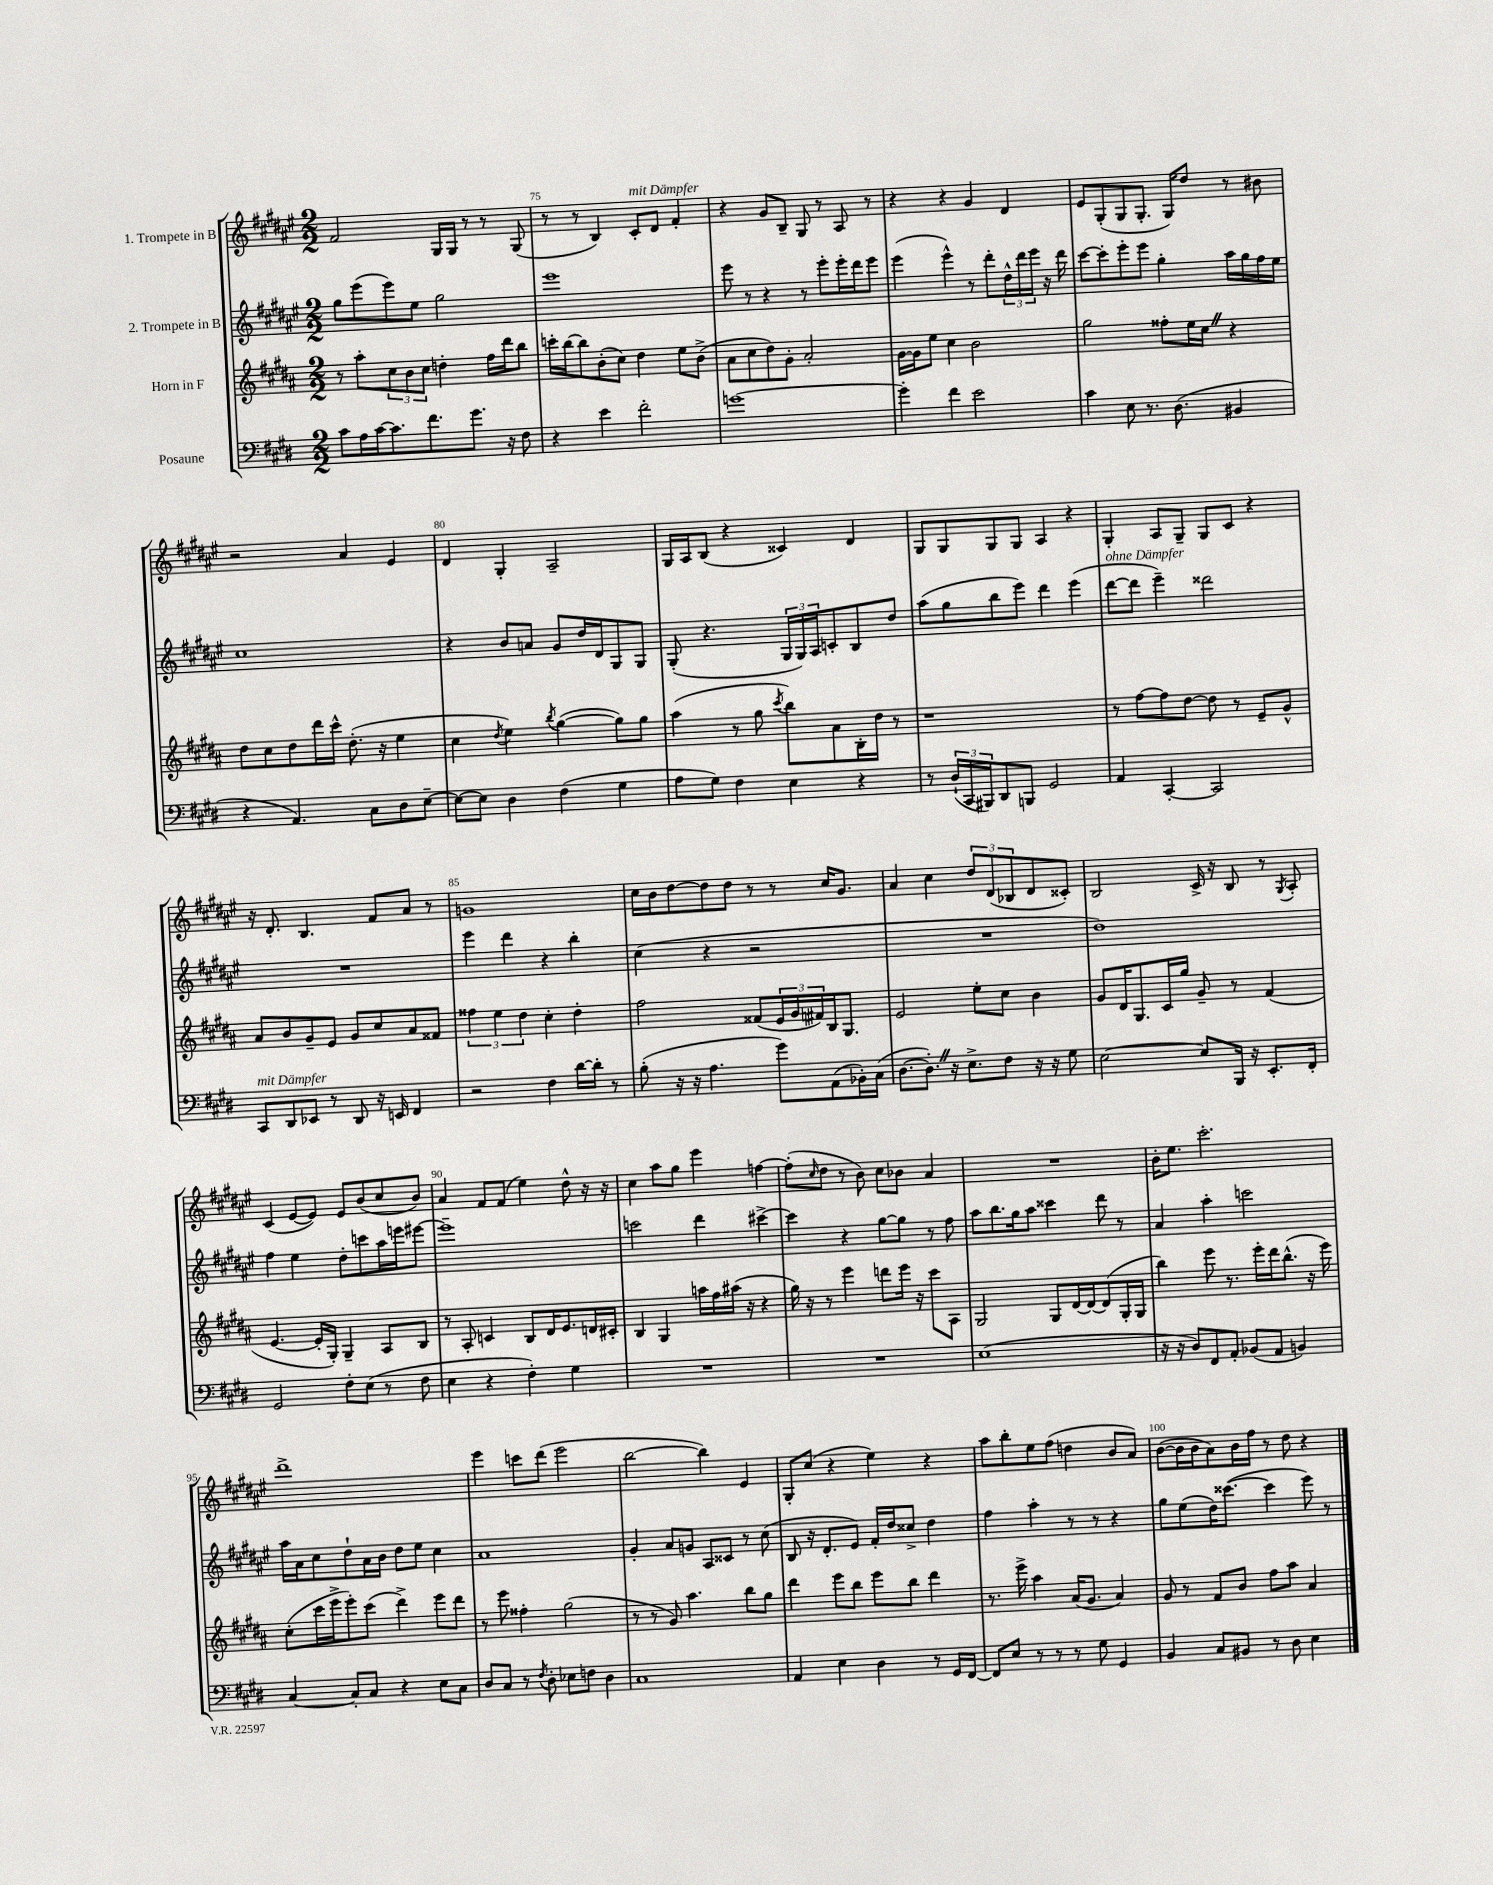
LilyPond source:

<<
\new StaffGroup <<
\new Staff = "s0" \with { instrumentName = "1. Trompete in B" } {
    \clef treble \key fis \major \numericTimeSignature \time 2/2
    fis'2 gis16 gis16 r8 r8 gis8( |
    r8 r8 b4) cis'8-.^\markup { \italic "mit Dämpfer" } dis'8 fis'4-. |
    r4 gis'8 b8-- gis8 r8 ais8 r8 |
    r4 r4 gis'4 dis'4 |
    eis'8 gis8-.( gis8 gis8.-. gis16) dis''8 r8 bis'8 |
    r2 ais'4 eis'4 |
    dis'4 gis4-. ais2-- |
    gis16 ais16 b8( r4 cisis'4) dis'4 |
    gis8 gis8 gis8 gis8 ais4 r4 |
    gis4-. ais8 gis8-- gis8 cis'8 r4 |
    r16 dis'8.-. b4. fis'8 ais'8 r8 |
    g'1 |
    cis''16 b'16 dis''8~ dis''8 dis''8 r8 r8 cis''16 gis'8. |
    ais'4 cis''4 \tuplet 3/2 { dis''8 dis'8( bes8 } dis'8 cisis'8-.) |
    b2 cis'16-> r16 b8 r8 \acciaccatura { gis8 } ais8-. |
    cis'4( eis'8~ eis'8) eis'8 b'8( cis''8 b'8) |
    ais'4 fis'8 fis'8( eis''4) dis''8-^ r16 r16 |
    cis''4 ais''8 gis''8 eis'''4 f''4~ |
    f''8-.( \grace { cis''16 } dis''8 r8 b'8) cis''8 bes'8 ais'4 |
    R1 |
    b'16-. eis''8. cis'''2.-. |
    dis'''1-> |
    eis'''4 c'''8 dis'''8( eis'''2 |
    b''2~ b''4) eis'4 |
    gis8-. cis''8( r4 eis''4) r4 |
    ais''8 b''8-. eis''8 fis''8( d''4 b'8 ais'8) |
    b'8~( b'16 b'16 ais'8) b'16 fis''16 r8 dis''8 r4 \bar "|." |
}
\new Staff = "s1" \with { instrumentName = "2. Trompete in B" } {
    \clef treble \key fis \major \numericTimeSignature \time 2/2
    gis''8 eis'''8( eis'''8) eis''8 gis''2 |
    eis'''1 |
    eis'''8 r8 r4 r8 eis'''8-. eis'''16-. dis'''16 eis'''8 |
    eis'''4( eis'''4-^) r8 dis'''8-. \tuplet 3/2 { dis''16-^ dis'''16 eis'''16 } r16 dis'''16 |
    cis'''8~ cis'''8-. eis'''8-. eis'''8 gis''4-. ais''16 gis''16 fis''16 eis''16 |
    cis''1 |
    r4 b'8 a'8 gis'8 dis''16 dis'16 gis8 gis8 |
    gis8-.( r4. \tuplet 3/2 { gis16 gis16) ais16 } c'8-. b8 dis''8 |
    ais''8( gis''8 b''8 eis'''8) dis'''4 eis'''4( |
    dis'''8~^\markup { \italic "ohne Dämpfer" } dis'''8 eis'''4--) disis'''2 |
    R1 |
    eis'''4 dis'''4 r4 b''4-. |
    cis''4( r4 r2 |
    R1 |
    dis''1) |
    fis''4 eis''4 dis''8-. c'''8 ais''16 e'''16 eis'''8~ |
    eis'''1-- |
    c'''2 dis'''4 cis'''4~-> |
    cis'''4 r4 gis''8~ gis''8 r8 fis''8 |
    ais''8 b''8. gis''16 ais''8 cisis'''4 dis'''8 r8 |
    ais'4 ais''4-. c'''2 |
    ais''16 ais'16 cis''8 dis''8-! ais'16 b'16 dis''8 eis''8 cis''4 |
    ais'1 |
    gis'4-. ais'8 g'8 ais8 cisis'8 r8 cis''8( |
    b8 r16 dis'8.-. eis'8) fis'16-. dis''16 cisis''8-> dis''4 |
    fis''4 ais''4-. r8 r8 r4 |
    gis''8 eis''8( dis''16) cisis'''8.~( cisis'''4 eis'''8) r8 \bar "|." |
}
\new Staff = "s2" \with { instrumentName = "Horn in F" } {
    \clef treble \key b \major \numericTimeSignature \time 2/2
    r8 ais''8-. \tuplet 3/2 { cis''8 b'8 cis''8 } d''4-. fis''16 dis'''16 b''8 |
    c'''16-. b''16~ b''8 b'8-.( cis''8) dis''4 e''8 b'8->( |
    ais'8 cis''8 dis''8) gis'8-. ais'2-. |
    gis'16~ gis'16 e''8 cis''4 b'2 |
    gis''2 fisis''8-. e''16 cis''16 \once \override BreathingSign.text = \markup { \musicglyph "scripts.caesura.straight" } \breathe r4 |
    dis''8 cis''8 dis''8 dis'''16 cis'''16-^ dis''8.-.( r16 e''4 |
    cis''4 \acciaccatura { dis''8 } e''4) \acciaccatura { b''8 } gis''4~( gis''8) gis''8 |
    ais''4( r8 gis''8 \acciaccatura { cis'''8 } b''8) ais'8 b16-. dis''16 r8 |
    r1 |
    r8 fis''8~ fis''8 dis''8~ dis''8 r8 e'8-- gis'8-^ |
    ais'8 b'8 gis'8-- e'8 gis'8 cis''8 ais'8 fisis'8 |
    \tuplet 3/2 { fisis''4 e''4 dis''4 } cis''4-. dis''4-. |
    fis''2 fisis'8( \tuplet 3/2 { e'16 gis'16 fis'16) } b16 gis8. |
    e'2 e''8-. cis''8 b'4 |
    gis'8 dis'16 gis8. cis'16 gis''16 gis'8-- r8 fis'4( |
    e'4.~ e'16-. gis16-.) gis4-- ais8 b8 |
    r8 ais8-. c'4 b8 dis'16 e'8. d'16 cis'16-. |
    b4 gis4 a''16 fis''16 ais''16( r16 r4 |
    gis''16) r16 r8 e'''4 d'''8 e'''16 r16 cis'''8 ais8 |
    gis2 gis8 dis'16~ dis'16~ dis'8( gis16-. gis16 |
    b''4) e'''8 r8. e'''16-. dis'''16 b''8.-^( r16 e'''16) |
    cis''8-.( cis'''16 e'''16-> e'''8-.) cis'''8( dis'''4->) e'''8 dis'''8 |
    r8 e'''8 fisis''4-. gis''2( |
    r8 r8 gis'8) ais''4. b''8 gis''8 |
    dis'''4 e'''8 b''8 e'''8 b''8 dis'''4 |
    r8. e'''16-> ais''4 ais'16( gis'8. ais'4) |
    gis'8 r8 fis'8 b'8 fis''8 ais''8 ais'4 \bar "|." |
}
\new Staff = "s3" \with { instrumentName = "Posaune" } {
    \clef bass \key e \major \numericTimeSignature \time 2/2
    cis'8 a16 cis'16~ cis'8. fis'8. gis'8. r16 fis8 |
    r4 e'4 fis'2-. |
    g'1~ |
    g'4-. fis'4 e'2 |
    cis'4 e8 r8. dis8.( bis,4 |
    r4 a,4.) cis8 dis8 e8~-- |
    e8~ e8 dis4 fis4( gis4 |
    a8 gis8) fis4 e4 r4 |
    r8 \tuplet 3/2 { dis16-!( cis,16 bis,,16) } dis,8 b,,8 gis,2 |
    a,4 cis,4~-. cis,2 |
    cis,8^\markup { \italic "mit Dämpfer" } dis,8 ees,8 r8 dis,8 r16 e,16 fis,4 |
    r2 fis4 dis'16~ dis'16-. r8 |
    b8-.( r16 r16 a4. gis'8) a,8( bes,16-.) cis16( |
    dis8.~ dis8.-.) \once \override BreathingSign.text = \markup { \musicglyph "scripts.caesura.straight" } \breathe r16 e8.-> fis8 r16 r16 gis8 |
    e2~ e8 b,,16 r16 e,8.-. fis,16-. |
    gis,2 fis8-. e8( r8 fis8 |
    e4 r4 fis4-.) gis4 |
    R1 |
    R1 |
    e1( |
    r16 r16 dis8) fis,8 a,8-. bes,8( a,8 b,4) |
    cis4~ cis8-. cis8 r4 e8 cis8 |
    dis8 cis8 r8 \acciaccatura { fis8 } dis8-. ees8 f8 dis4 |
    cis1 |
    a,4 e4 dis4 r8 gis,16 fis,16~ |
    fis,8 e8 r8 r8 r8 gis8 gis,4 |
    b,4 cis8 bis,8 r8 dis8 e4 \bar "|." |
}
>>
>>
\layout { \context { \Score currentBarNumber = #74 \override BarNumber.break-visibility = ##(#f #t #t) barNumberVisibility = #(every-nth-bar-number-visible 5) } }
